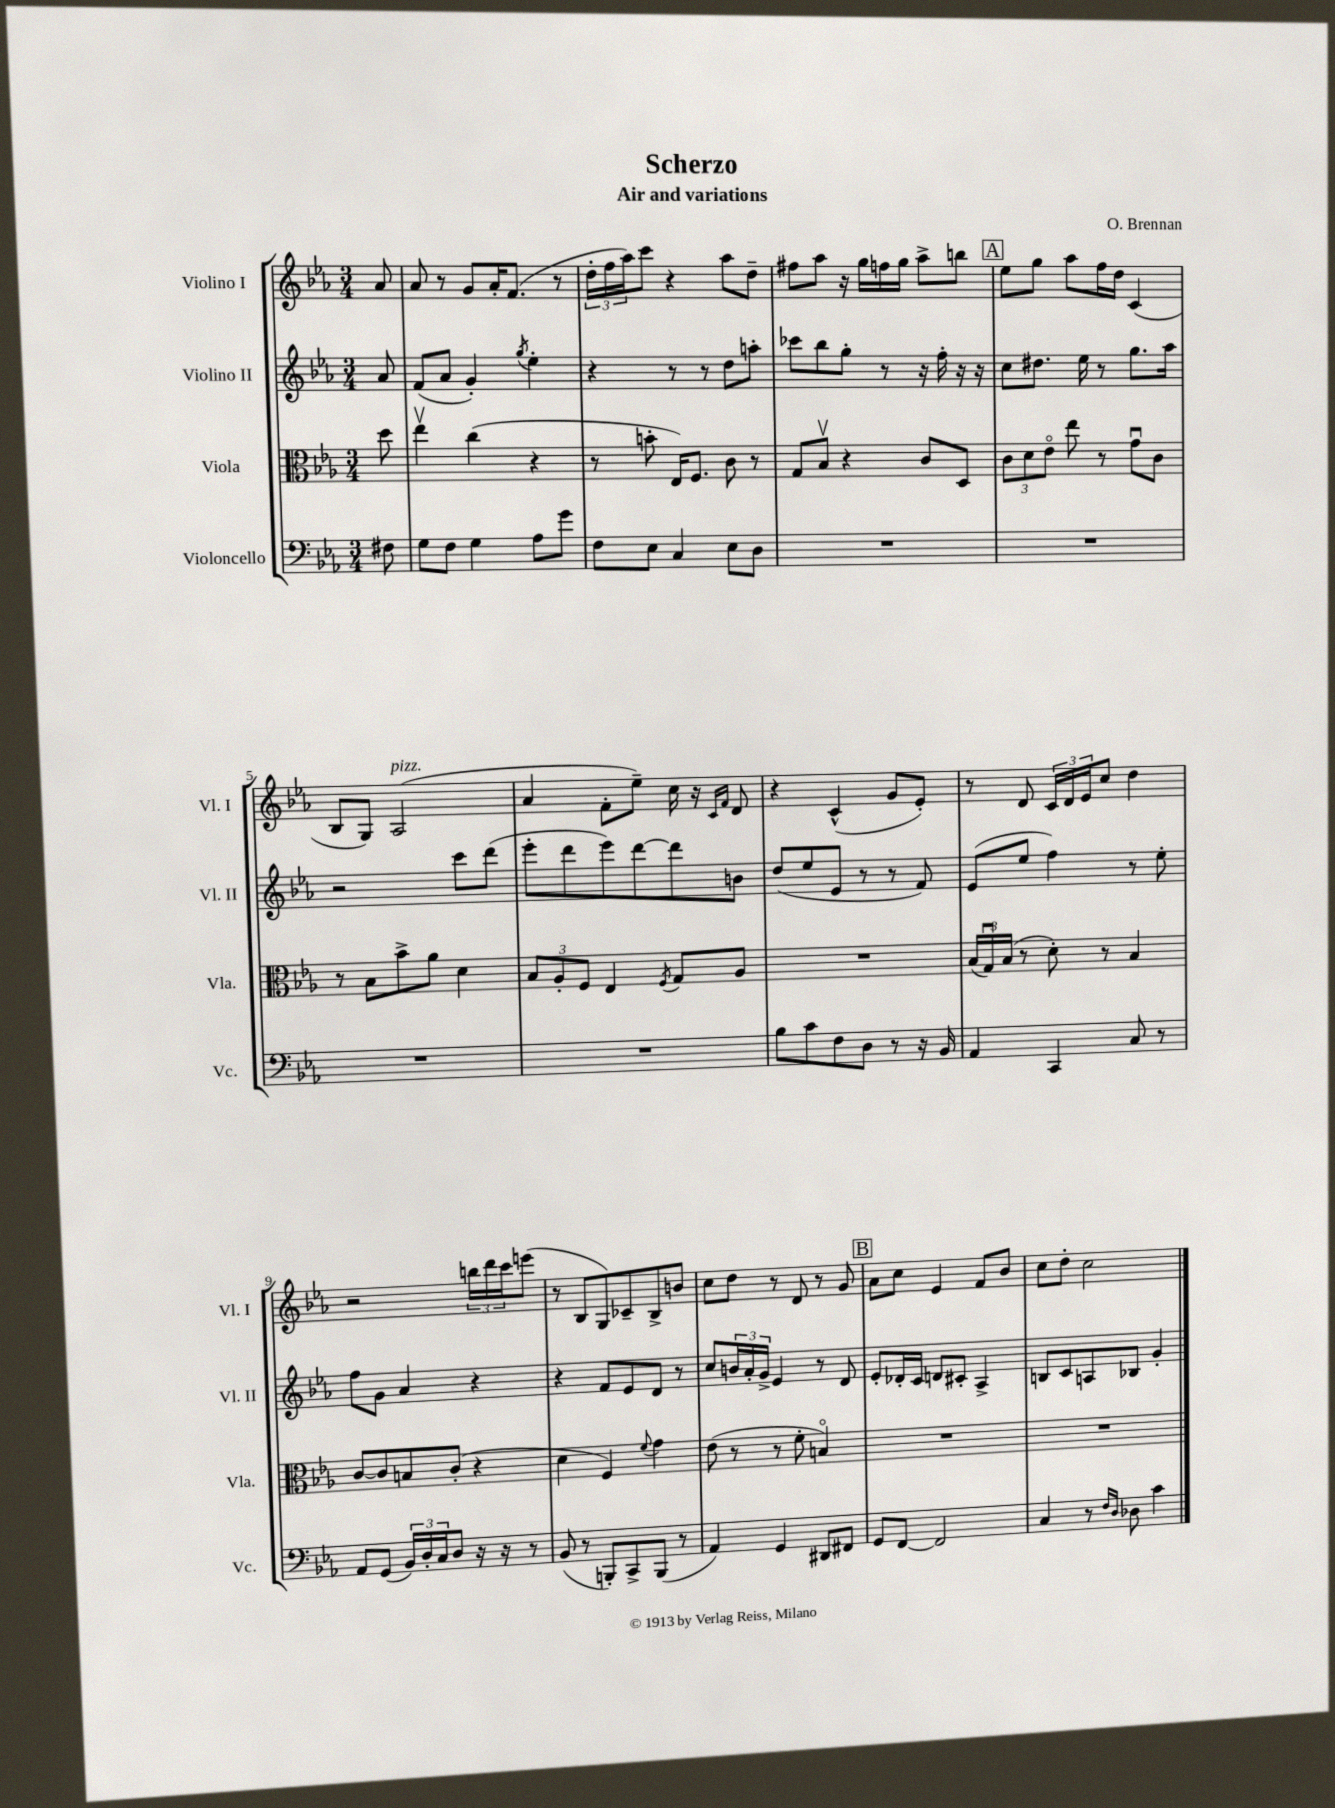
\header { title = "Scherzo" composer = "O. Brennan" subtitle = "Air and variations" }
<<
\new StaffGroup <<
\new Staff = "s0" \with { instrumentName = "Violino I" shortInstrumentName = "Vl. I" } {
    \clef treble \key ees \major \numericTimeSignature \time 3/4 \partial 8
    aes'8 |
    aes'8 r8 g'8 aes'16-. f'8.( r8 |
    \tuplet 3/2 { d''16-. f''16 aes''16) } c'''8 r4 aes''8 d''8-- |
    fis''8 aes''8 r16 g''16 f''16 g''16 aes''8-> b''8 |
    \mark \markup { \box "A" } ees''8 g''8 aes''8 f''16 d''16 c'4( |
    bes8 g8) aes2^\markup { \italic "pizz." }( |
    aes'4 f'8-. ees''8--) c''16 r16 \grace { c'16 f'16 } d'8 |
    r4 c'4-^( g'8 ees'8-.) |
    r8 d'8 \tuplet 3/2 { c'16 d'16 ees'16 } c''8 d''4 |
    r2 \tuplet 3/2 { b''16 d'''16 c'''16 } e'''8( |
    r8 bes8 g8) ces'8-- bes8-> b'8 |
    c''8 d''8 r8 d'8 r8 g'8 |
    \mark \markup { \box "B" } aes'8 c''8 ees'4 f'8 bes'8 |
    c''8 d''8-. c''2 \bar "|." |
}
\new Staff = "s1" \with { instrumentName = "Violino II" shortInstrumentName = "Vl. II" } {
    \clef treble \key ees \major \numericTimeSignature \time 3/4 \partial 8
    aes'8 |
    f'8( aes'8 g'4-.) \acciaccatura { g''8 } ees''4-. |
    r4 r8 r8 d''8 a''8-. |
    ces'''8 bes''8 g''8-. r8 r16 f''16-. r16 r16 |
    \mark \markup { \box "A" } c''8 dis''8. ees''16 r8 g''8. aes''16 |
    r2 c'''8 d'''8( |
    ees'''8-. d'''8 ees'''8) d'''8~ d'''8 b'8 |
    d''8( ees''8 ees'8 r8 r8 f'8) |
    ees'8( ees''8 f''4) r8 ees''8-. |
    f''8 g'8 aes'4 r4 |
    r4 f'8 ees'8 d'8 r8 |
    c''8 \tuplet 3/2 { b'16 aes'16-. g'16-> } ees'4 r8 d'8 |
    \mark \markup { \box "B" } ees'8-. des'16-. c'16 d'8 cis'8-. aes4-> |
    b8 c'8 a8 bes8 g'4-. \bar "|." |
}
\new Staff = "s2" \with { instrumentName = "Viola" shortInstrumentName = "Vla." } {
    \clef alto \key ees \major \numericTimeSignature \time 3/4 \partial 8
    d''8 |
    ees''4\upbow c''4( r4 |
    r8 b'8-. ees16) f8. c'8 r8 |
    g8 bes8\upbow r4 c'8 d8 |
    \mark \markup { \box "A" } \tuplet 3/2 { c'8 d'8 ees'8\flageolet } ees''8 r8 g'8\downbow c'8 |
    r8 bes8 bes'8-> aes'8 d'4 |
    \tuplet 3/2 { bes8 aes8-. f8 } ees4 \acciaccatura { f8 } g8 aes8 |
    R2. |
    \tuplet 3/2 { bes16( g16\downbow) bes16( } r8 d'8-.) r8 bes4 |
    c'8~ c'8 b8 c'8-.( r4 |
    d'4 f4) \appoggiatura { f'8 } g'4 |
    ees'8( r8 r8 f'8-. b4\flageolet) |
    \mark \markup { \box "B" } R2. |
    R2. \bar "|." |
}
\new Staff = "s3" \with { instrumentName = "Violoncello" shortInstrumentName = "Vc." } {
    \clef bass \key ees \major \numericTimeSignature \time 3/4 \partial 8
    fis8 |
    g8 f8 g4 aes8 g'8 |
    f8 ees8 c4 ees8 d8 |
    R2. |
    \mark \markup { \box "A" } R2. |
    R2. |
    R2. |
    bes8 c'8 f8 d8 r8 r16 bes,16 |
    aes,4 c,4 c8 r8 |
    aes,8 g,8( \tuplet 3/2 { bes,16) d16-. c16 } d8 r16 r16 r8 |
    bes,8( r8 b,,8-.) c,8-> b,,8( r8 |
    aes,4) g,4 dis,8 fis,8 |
    \mark \markup { \box "B" } g,8 f,8~ f,2 |
    c4 r8 \grace { f16 d16 } des8 c'4 \bar "|." |
}
>>
>>
